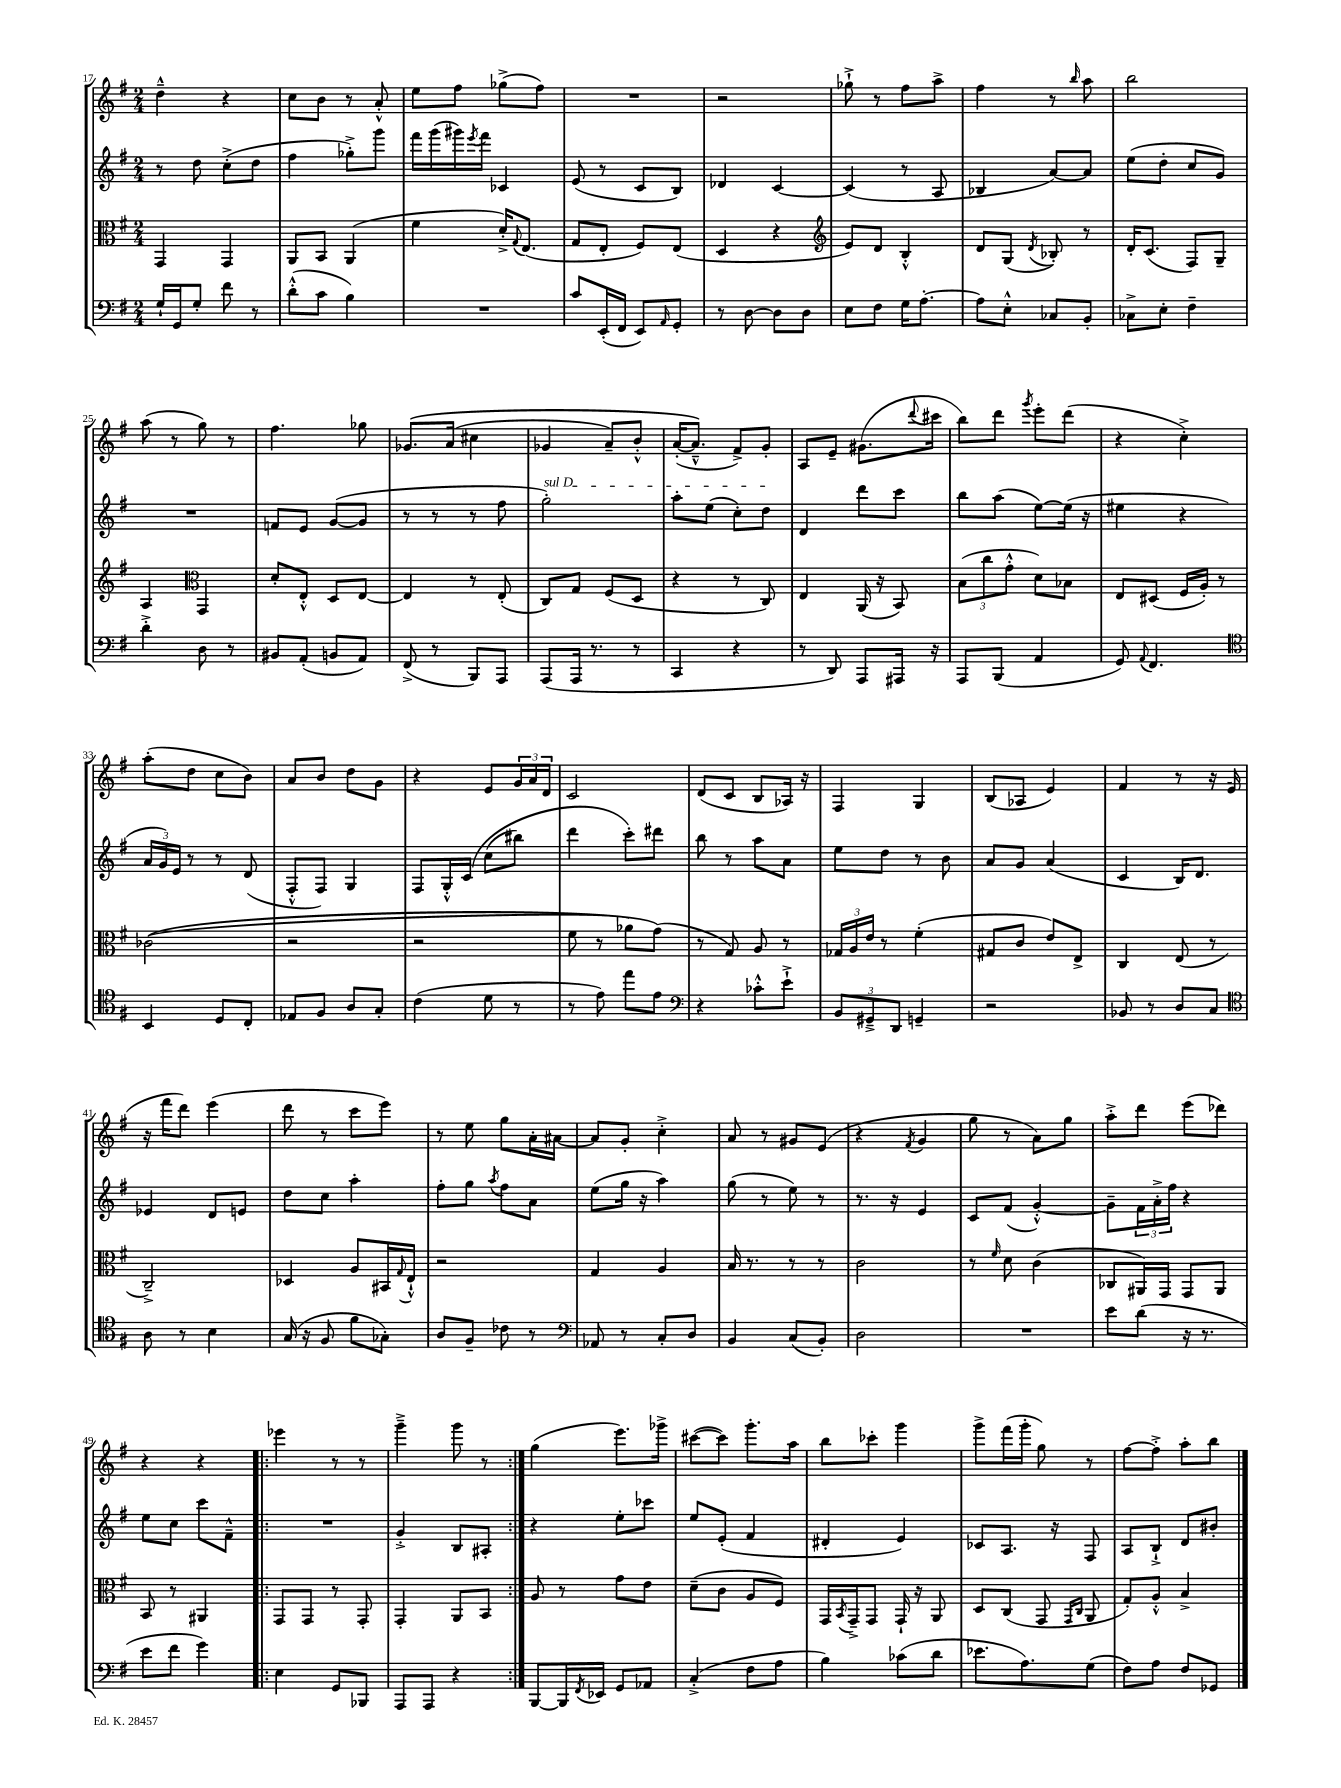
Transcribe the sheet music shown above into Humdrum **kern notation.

**kern	**kern	**kern	**kern
*part4	*part3	*part2	*part1
*staff4	*staff3	*staff2	*staff1
*clefF4	*clefC3	*clefG2	*clefG2
*k[f#]	*k[f#]	*k[f#]	*k[f#]
*M2/4	*M2/4	*M2/4	*M2/4
=17	=17	=17	=17
16G`/LL	4GG/	8r	4dd~^^\
16GG/J	.	.	.
8G'/J	.	8dd\	.
8f#\	4GG/	(8cc'^\L	4r
8r	.	8dd\J	.
=18	=18	=18	=18
(8d'^^\L	8AA/L	4ff#\	8cc\L
8c\J	8BB/J	.	8b\J
4B\)	(4AA/	8gg-X'^\L)	8r
.	.	8ggg\J	8a'^^/
=19	=19	=19	=19
2r	4f#\	16fff#\LL	8ee\L
.	.	(16ggg\	.
.	.	16ggg#X\)	8ff#\J
.	.	8qeee/	.
.	.	16fff#\JJ	.
.	16d'^/KL)	4c-X/	(8gg-X^\L
.	8qqG/	.	.
.	(8.E/J	.	.
.	.	.	8ff#\J)
=20	=20	=20	=20
8c/L	8G/L	(8e/	2r
(16EE'/L	8E'/J	8r	.
16FF#/JJ	.	.	.
8EE/L)	8F#/L)	8c/L	.
16qqAA/	.	.	.
8GG'/J	(8E/J	8B/J)	.
=21	=21	=21	=21
8r	4D/	4d-X/	2r
[8D\	.	.	.
8D\L]	4r	[4c/	.
8D\J	.	.	.
=22	=22	=22	=22
*	*clefG2	*	*
8E\L	8e/L)	(4c/]	8gg-X`^\
8F#\J	8d/J	.	8r
16G\KL	4B'^^/	8r	8ff#\L
[8.A'\J	.	.	.
.	.	8A/	8aa^\J
=23	=23	=23	=23
8A\L]	8d/L	4B-X/	4ff#\
8E'^^\J	(8G/J	.	.
.	8qd/	.	.
8C-X/L	8B-X'/)	[8a/L)	8r
.	.	.	16qqbb/
8BB'/J	8r	8a/J]	8aa\
=24	=24	=24	=24
8C-X^\L	16d'/KL	(8ee\L	2bb\
.	(8.c/J	.	.
8E'\J	.	8dd'\J	.
4F#~\	8F#/L)	8cc/L	.
.	8G~/J	8g/J)	.
!!LO:LB:g=z
=25	=25	=25	=25
4d'^\	4A/	2r	(8aa\
.	.	.	8r
*	*clefC3	*	*
8D\	4GG/	.	8gg\)
8r	.	.	8r
=26	=26	=26	=26
8BB#X/L	8d'/L	8fn/L	4.ff#\
(8AA'/J	8E'^^/J	8e/J	.
8BBn/L	8D/L	([8g/L	.
8AA/J)	[8E/J	8g/J]	8gg-X\
=27	=27	=27	=27
(8FF#^/	4E/]	8r	(8.g-X/L
8r	.	8r	.
.	.	.	(16a/Jk
8BBB/L)	8r	8r	4cc#X\
8AAA/J	(8E'/	8ff#\	.
=28	=28	=28	=28
!	!	!LO:TX:a:i:t=sul D	!
(8AAA/L	8C/L)	2gg'\)	4g-X/
16AAA/Jk	8G/J	.	.
8.r	.	.	.
.	(8F#/L	.	8a~/L)
8r	8D/J	.	8b'^^/J
=29	=29	=29	=29
4CC/	4r	8aa'\L	([16a'/KL
.	.	.	8.a~^^/J])
.	.	(8ee\J	.
4r	8r	8cc'\L)	8f#^/L)
.	8C/)	8dd\J	8g'/J
=30	=30	=30	=30
8r	4E/	4d/	8A/L
8DD/)	.	.	8e~/J
8AAA/L	(16AA/	8ddd\L	(8.g#X\L
.	16r	.	.
16AAA#X/Jk	8BB/)	8ccc\J	.
.	.	.	8qqddd/
16r	.	.	16ccc#X\Jk
=31	=31	=31	=31
8AAA/L	(12B\L	8bb\L	8bb\L)
.	12cc\	.	.
(8BBB/J	.	(8aa\J	8ddd\J
.	12g'^^\J	.	.
.	.	.	8qggg/
4AA/	8d\L)	[8ee\L)	8eee'\L
.	8B-X\J	(16ee\Jk]	(8ddd\J
.	.	16r	.
=32	=32	=32	=32
8GG/)	8E/L	4ee#X\	4r
8qqAA/	.	.	.
4.FF#/	(8D#X/J	.	.
.	16F#/LL	4r	4cc'^\)
.	16A'/JJ)	.	.
.	8r	.	.
!!LO:LB:g=z
=33	=33	=33	=33
*clefC4	*	*	*
4BB/	((2c-X\	24a/LL	(8aa'\L
.	.	24g/)	.
.	.	24e/JJ	.
.	.	8r	8dd\J
8D/L	.	8r	8cc\L
8C'/J	.	(8d/	8b\J)
=34	=34	=34	=34
8E-X/L	2r	8F#'^^/L	8a/L
8F#/J	.	8F#/J)	8b/J
8A/L	.	4G/	8dd\L
8G'/J	.	.	8g\J
=35	=35	=35	=35
(4c\	2r	8F#/L	4r
.	.	16G'^^/L	.
.	.	(16c/JJ	.
8d\	.	(8cc\L	8e/L
8r	.	8bb#X\J)	24g/L
.	.	.	24a/
.	.	.	24d/JJ
=36	=36	=36	=36
8r	8f#\	4ddd\	2c/
8e\)	8r	.	.
8ee\L	8a-X\L)	8ccc'\L)	.
8e\J	(8g\J)	8ddd#X\J	.
=37	=37	=37	=37
*clefF4	*	*	*
4r	8r	8bb\	(8d/L
.	8G/)	8r	8c/J
8c-X'^^\L	8A/	8aa\L	8B/L
8e`^\J	8r	8a\J	16A-X/Jk)
.	.	.	16r
=38	=38	=38	=38
12BB/L	24G-X/LL	8ee\L	4F#/
.	24A/	.	.
12GG#X~^/	24e/JJ	.	.
.	8r	8dd\J	.
12DD/J	.	.	.
4GGn~/	(4f#'\	8r	4G/
.	.	8b\	.
=39	=39	=39	=39
2r	8G#X/L	8a/L	(8B/L
.	8c/J	8g/J	8A-X/J
.	8e/L)	(4a/	4e/)
.	8E^/J	.	.
=40	=40	=40	=40
8BB-X/	4C/	4c/	4f#/
8r	.	.	.
8D/L	(8E/	16B/KL)	8r
.	.	8.d/J	.
8C/J	8r	.	16r
.	.	.	(16e/
!!LO:LB:g=z
=41	=41	=41	=41
*clefC4	*	*	*
8A\	2C~^/)	4e-X/	16r
.	.	.	16fff#\KL
8r	.	.	8ddd\J)
4B\	.	8d/L	(4eee\
.	.	8en/J	.
=42	=42	=42	=42
(16G/	4D-X/	8dd\L	8ddd\
16r	.	.	.
8F#/	.	8cc\J	8r
8f#\L	8A/L	4aa'\	8ccc\L
8G-X'\J)	16BB#X/L	.	8eee\J)
.	8qqG/	.	.
.	16E`^^/JJ	.	.
=43	=43	=43	=43
8A/L	2r	8ff#'\L	8r
8F#~/J	.	8gg\J	8ee\
.	.	8qaa/	.
8c-X\	.	8ff#\L	8gg\L
8r	.	8a\J	16a'\L
.	.	.	[16a#X\JJ
=44	=44	=44	=44
*clefF4	*	*	*
8AA-X/	4G/	(8ee\L	8a#/L]
8r	.	16gg\Jk	8g'/J
.	.	16r	.
8C'/L	4A/	4aa\)	4cc'^\
8D/J	.	.	.
=45	=45	=45	=45
4BB/	16B/	(8gg\	8a/
.	8.r	.	.
.	.	8r	8r
(8C/L	8r	8ee\)	8g#X/L
8BB'/J)	8r	8r	(8e/J
=46	=46	=46	=46
2D\	2c\	8.r	4r
.	.	16r	.
.	.	.	8qf#/
.	.	4e/	4g/
=47	=47	=47	=47
2r	8r	8c/L	8gg\
.	16qqf#/	.	.
.	8d\	(8f#/J	8r
.	(4c\	[4g'^^/)	8a\L)
.	.	.	8gg\J
=48	=48	=48	=48
8e\L	8C-X/L	8g~\L]	8aa'^\L
(8d\J	16AA#X/L)	24f#\L	8ddd\J
.	.	24a'^\	.
.	16GG/JJ	.	.
.	.	24ff#\JJ	.
16r	8GG/L	4r	(8eee\L
8.r	.	.	.
.	8AA#/J	.	8ddd-X\J)
!!LO:LB:g=z
=49	=49	=49	=49
8e\L	8BB/	8ee\L	4r
8f#\J	8r	8cc\J	.
4g\)	4AA#X/	8ccc\L	4r
.	.	8f#~^^\J	.
=50!|:	=50!|:	=50!|:	=50!|:
4E\	8GG/L	2r	4eee-X\
.	8GG/J	.	.
8GG/L	8r	.	8r
8BBB-X/J	8GG'/	.	8r
=51	=51	=51	=51
8AAA/L	4GG'/	4g'^/	4ggg~^\
8AAA/J	.	.	.
4r	8AA/L	8B/L	8ggg\
.	8BB/J	8A#X'/J	8r
=52:|!	=52:|!	=52:|!	=52:|!
[8BBB/L	8A/	4r	(4gg\
16BBB/L]	8r	.	.
8qFF#/	.	.	.
16EE-X/JJ	.	.	.
8GG/L	8g\L	8ee'\L	8.eee\L)
8AA-X/J	8e\J	8ccc-X\J	.
.	.	.	16ggg-X^\Jk
=53	=53	=53	=53
(4C'^/	(8d~\L	8ee/L	([8ccc#X\L
.	8c\J	(8e'/J	8ccc#\J])
8F#\L	8A/L	4f#/	8.ggg'\L
8A\J	8F#/J)	.	.
.	.	.	16aa\Jk
=54	=54	=54	=54
4B\)	16GG/LL	4d#X'/	8bb\L
.	8qBB/	.	.
.	16GG~^/J	.	.
.	8GG/J	.	8ccc-X'\J
(8c-X\L	16GG`/	4e/)	4ggg\
.	16r	.	.
8d\J	8AA/	.	.
=55	=55	=55	=55
8.e-X\L	8D/L	8c-X/L	8ggg^\L
.	(8C/J	8.A/J	(16fff#\L
8.A\)	.	.	16ggg'\JJ
.	8GG/	.	8gg\)
.	.	16r	.
.	16qqGG/LL	.	.
.	16qqC/JJ	.	.
(8G\J	8AA/	8F#/	8r
=56	=56	=56	=56
8F#\L)	8G'/L)	8A/L	[8ff#\L
8A\J	8A'^^/J	8B`^/J	8ff#'^\J]
8F#/L	4B^/	8d/L	8aa'\L
8GG-X/J	.	8b#X'/J	8bb\J
==	==	==	==
*-	*-	*-	*-
